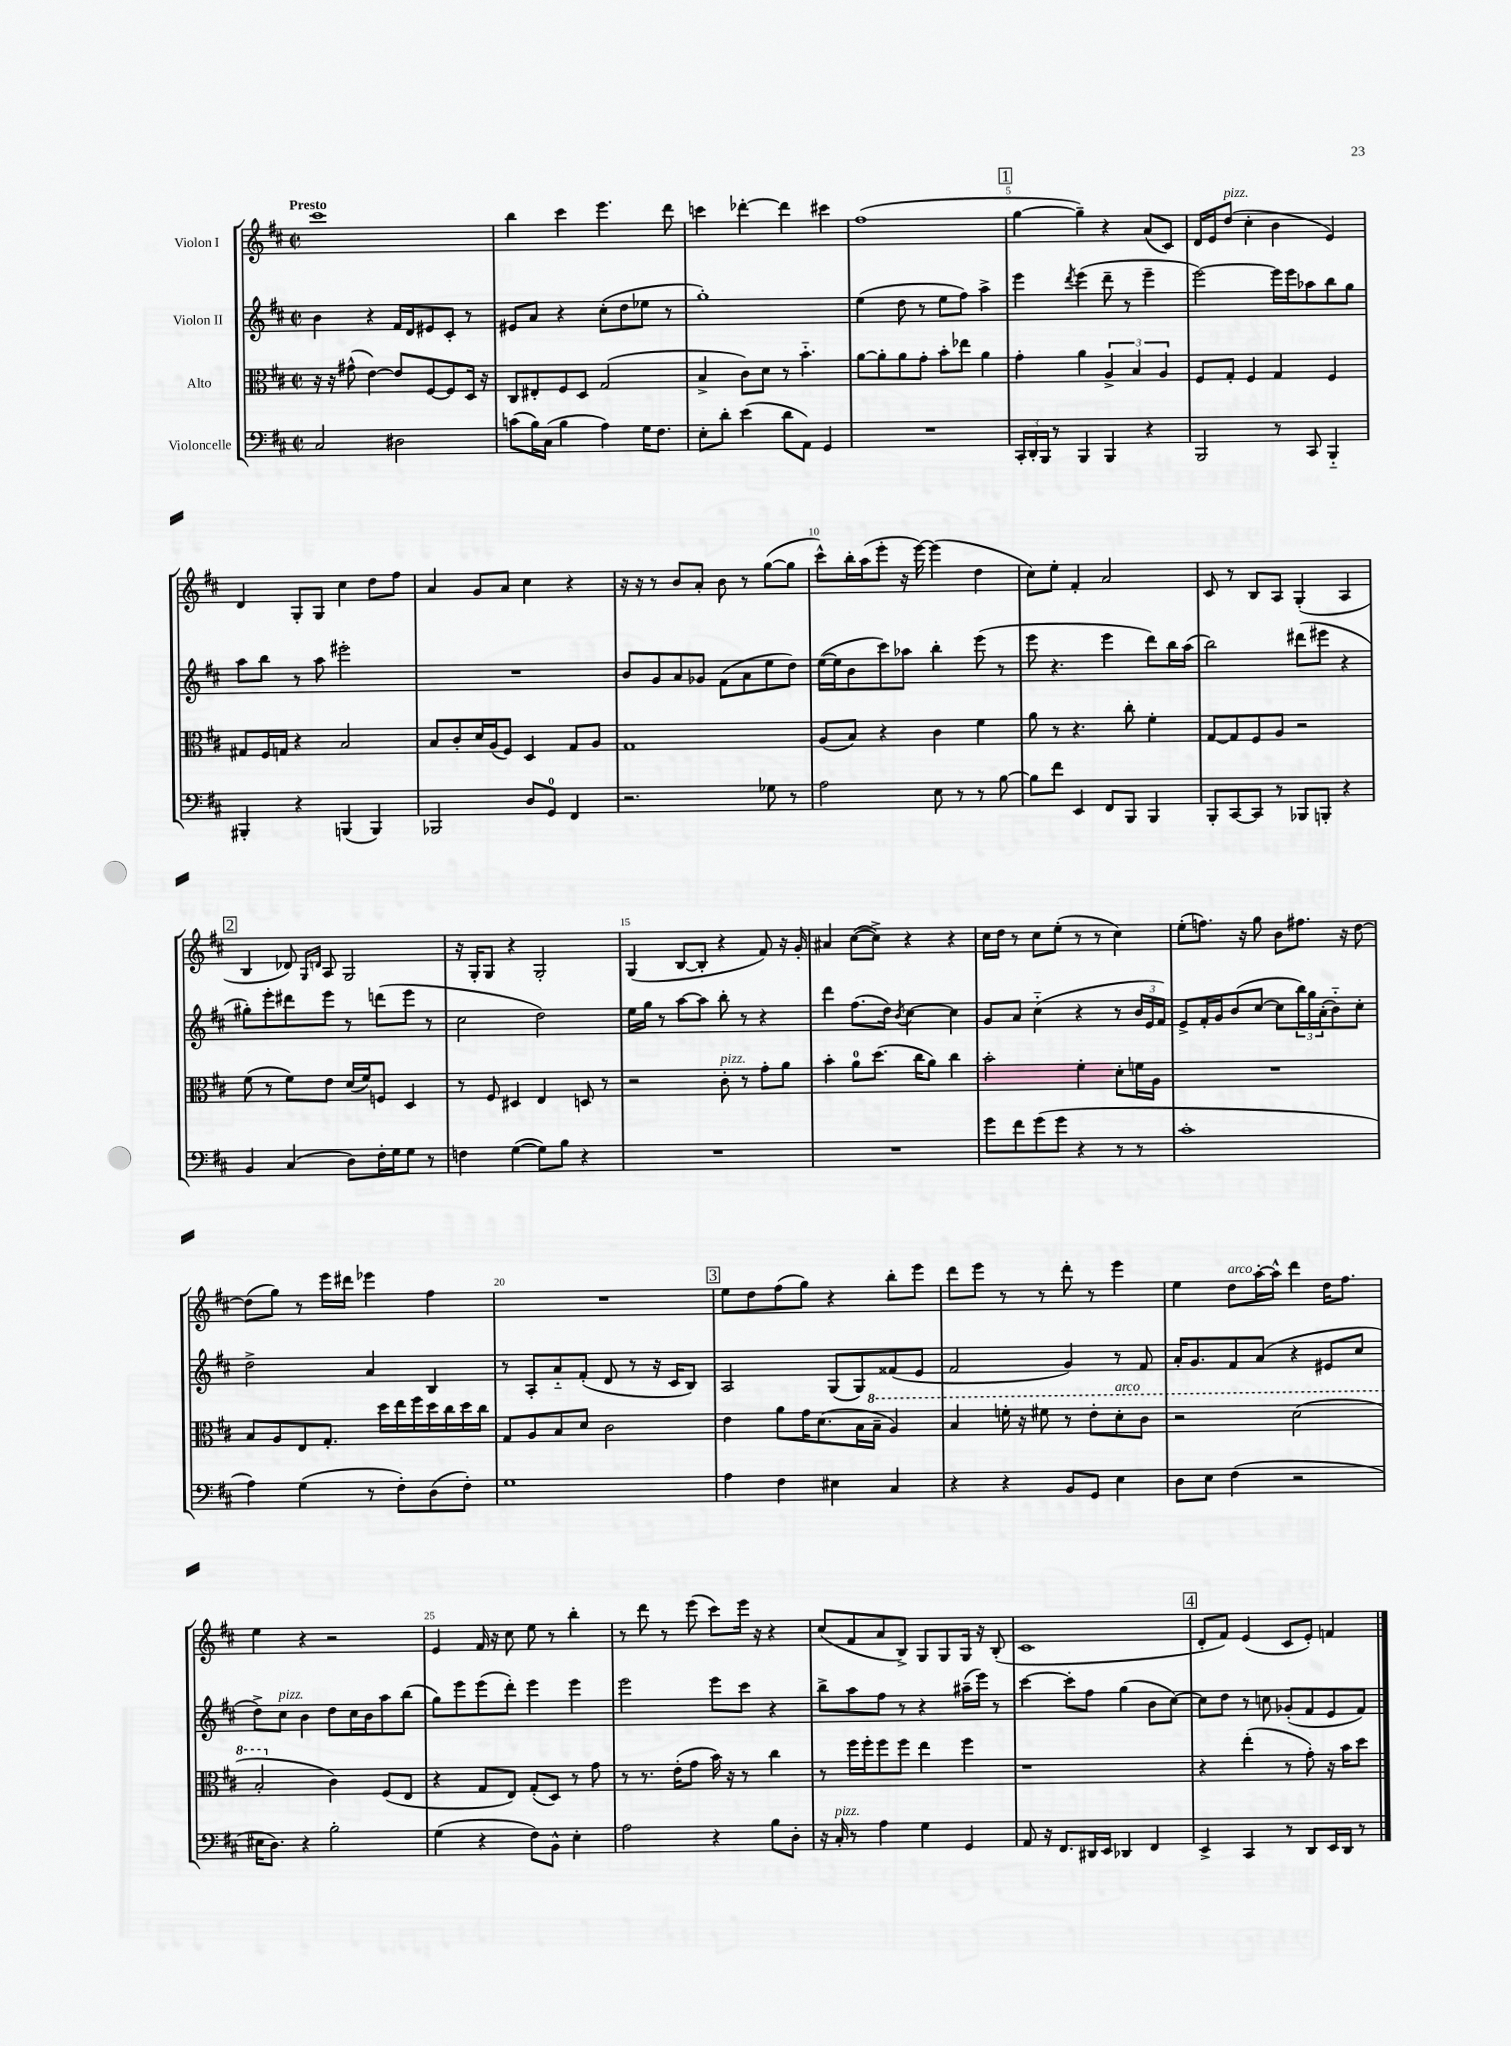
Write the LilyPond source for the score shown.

<<
\new StaffGroup <<
\new Staff = "s0" \with { instrumentName = "Violon I" } {
    \clef treble \key d \major \defaultTimeSignature \time 2/2 \tempo "Presto"
    cis'''1 |
    b''4 cis'''4 e'''4. d'''8 |
    c'''4 des'''4~-. des'''4 cis'''4 |
    fis''1( |
    \mark \markup { \box "1" } g''4~ g''4--) r4 a'8( cis'8) |
    d'16 e'16 d''8^\markup { \italic "pizz." }( cis''4-. b'4 e'4) |
    d'4 g8-. g8 cis''4 d''8 fis''8 |
    a'4 g'8 a'8 cis''4 r4 |
    r16 r16 r8 b'8 a'8-. b'8 r8 g''8~( g''8 |
    cis'''8-^) b''16-. a''16( e'''8-. r16 e'''16~) e'''4( d''4 |
    cis''8) e''8-. fis'4-. a'2 |
    cis'8 r8 b8 a8 g4-.( a4 |
    \mark \markup { \box "2" } b4 des'8) \grace { g16 d'16 } a8 g2 |
    r16 g16-. g8 r4 g2-. |
    g4( b8~ b8-. r4 fis'8) r16 g'16-. |
    ais'4 cis''8~( cis''8->) r4 r4 |
    cis''16 d''16 r8 cis''8 e''8-.( r8 r8 cis''4) |
    e''8-.( f''8.) r16 g''8 b'8 fis''8. r16 d''8~ |
    d''8( g''8) r8 e'''16 dis'''16 ees'''4 fis''4 |
    R1 |
    \mark \markup { \box "3" } e''8 d''8 fis''8( g''8) r4 b''8-. e'''8 |
    d'''8 e'''8 r8 r8 d'''8-. r8 e'''4 |
    e''4 d''8^\markup { \italic "arco" } a''16~-. a''16-^ d'''4 d''16 fis''8. |
    e''4 r4 r2 |
    e'4 fis'16 r16 cis''8 e''8 r8 b''4-. |
    r8 d'''8 r8 e'''8( cis'''8) e'''16 r16 r4 |
    cis''8( fis'8 a'8 b8->) g8 g8 g16 r16 b8-.( |
    cis'1 |
    \mark \markup { \box "4" } d'8-. fis'8) e'4( cis'8 e'8-.) f'4 \bar "|." |
}
\new Staff = "s1" \with { instrumentName = "Violon II" } {
    \clef treble \key d \major \defaultTimeSignature \time 2/2
    b'4 r4 fis'16 d'16 eis'8 cis'8-. r8 |
    eis'8 a'8 r4 cis''8-.( d''8 ees''8 r8 |
    g''1-.) |
    e''4( d''8 r8 e''8 fis''8) a''4-> |
    \mark \markup { \box "1" } e'''4 \acciaccatura { d'''8 } e'''4( d'''8-- r8 e'''4-- |
    e'''2~) e'''16 e'''16 aes''8 b''8 g''8 |
    a''8 b''8 r8 a''8 eis'''2-. |
    R1 |
    b'8 g'8 a'8 ges'8 fis'8( a'8 e''8 d''8) |
    e''16~( e''16 b'8 cis'''8) aes''8 b''4-. e'''8( r8 |
    e'''8 r4. e'''4 d'''8) b''16 a''16( |
    b''2) dis'''8( eis'''8 r4 |
    \mark \markup { \box "2" } gis''8-.) e'''8-. dis'''8 e'''8 r8 d'''8( e'''8 r8 |
    cis''2 d''2) |
    e''16 g''16 r8 a''8~ a''8 b''8-. r8 r4 |
    d'''4 fis''8.( d''16) \acciaccatura { b'8 } cis''4~ cis''4 |
    g'8 a'8 cis''4-_( r4 r8 \tuplet 3/2 { b'16 e'16 fis'16) } |
    e'8-> fis'16-. g'16 b'8( cis''8~ cis''8 \tuplet 3/2 { b''16) g''16 a'16-.( } b'8-_) cis''8-. |
    d''2-> a'4 b4 |
    r8 a8-. a'8-_ fis'8-.( d'8 r8 r16 cis'16 b8) |
    \mark \markup { \box "3" } a2 g8( g8) fisis'8( e'8 |
    fis'2 g'4) r8 fis'8 |
    a'16-. g'8. fis'8 a'8( r4 eis'8 cis''8 |
    d''8->) cis''8^\markup { \italic "pizz." } b'4 d''8 cis''16 b'16 a''8 b''8( |
    g''8) e'''8 e'''8( d'''8-.) e'''4 e'''4 |
    e'''2 e'''8 cis'''8 r4 |
    b''8-> a''8 fis''8 r8 r4 ais''16--( e'''16) r8 |
    cis'''4~ cis'''8-. fis''8 g''4( b'8 cis''8~) |
    \mark \markup { \box "4" } cis''8 d''8 r8 c''8 ges'8-.( fis'8 e'8 fis'8) \bar "|." |
}
\new Staff = "s2" \with { instrumentName = "Alto" } {
    \clef alto \key d \major \defaultTimeSignature \time 2/2
    r16 r16 gis'8-^( e'4~) e'8 fis8~ fis8 d16 r16 |
    cis8 eis8-. fis8 d8 g2( |
    b4-> cis'8) d'8 r8 b'4.-_ |
    a'8~ a'8-. a'8 g'8-. b'8-. ees''8 a'4 |
    \mark \markup { \box "1" } g'4-. a'4 \tuplet 3/2 { a4-> b4 a4 } |
    fis8 g8-. fis4 g4 fis4 |
    gis8 fis16 g16 r4 b2 |
    b8 cis'8-. d'16 a16( fis8) d4 g8 a8 |
    g1 |
    a8( b8) r4 cis'4 fis'4 |
    a'8 r8 r4. cis''8-. fis'4-. |
    g8~ g8 fis8 a8 r2 |
    \mark \markup { \box "2" } fis'8( r8 fis'8) e'8 d'16( fis'16) f8 d4 |
    r8 fis8 dis4 e4 d8 r8 |
    r2 cis'8-.^\markup { \italic "pizz." } r8 g'8-. a'8 |
    b'4-. a'8-0 d''8.( cis''16 a'8) cis''4 |
    b'2-. fis'4-. d'8-. f'16 a16 |
    R1 |
    b8 a8 e8 g8.-. d''16 e''16 fis''16 d''16 cis''16 d''16 cis''16 |
    g8 a8 b8 d'8 cis'2 |
    \mark \markup { \box "3" } e'4 a'8 g'16 d'8.( b16 \ottava #1 b'16-- a'4) |
    b'4 f''16-. r16 fis''8 r8 e''8-. d''8-.^\markup { \italic "arco" } cis''8 |
    r2 d''2( |
    b'2-. \ottava #0 cis'4) fis8( e8 |
    r4 g8 e8) g8-.( d8) r8 g'8 |
    r8 r8. e'16-.( g'8 b'16) r16 r8 cis''4 |
    r8 fis''16 fis''16-. fis''8 fis''8 e''4 fis''4 |
    r1 |
    \mark \markup { \box "4" } r4 e''4-.( r8 g'8-.) r16 b'16 d''8 \bar "|." |
}
\new Staff = "s3" \with { instrumentName = "Violoncelle" } {
    \clef bass \key d \major \defaultTimeSignature \time 2/2
    cis2 dis2 |
    c'8( b16) cis16( b4 a4) g16 fis8. |
    e8-. d'8-. e'4( d'8 a,8) g,4 |
    R1 |
    \mark \markup { \box "1" } \tuplet 3/2 { cis,16-. d,16-. b,,16 } r8 b,,4 b,,4 r4 |
    b,,2 r8 cis,8 b,,4-_ |
    bis,,4-. r4 b,,4( b,,4) |
    bes,,2 d8 g,8-0 fis,4 |
    r2. ges8 r8 |
    a2 e8 r8 r8 b8~ |
    b8 fis'8 e,4 fis,8 b,,8 b,,4 |
    b,,8-. cis,8~ cis,8 r8 bes,,8 b,,8-. r4 |
    \mark \markup { \box "2" } b,4 cis4( d8) fis16-. g16 g8 r8 |
    f4 g4~( g8) b8 r4 |
    R1 |
    R1 |
    g'8 fis'8 g'8( g'8 r4 r8 r8 |
    cis'1-. |
    a4) g4( r8 fis8-.) d8( fis8-.) |
    g1 |
    \mark \markup { \box "3" } a4 fis4 eis4 cis4 |
    r4 r4 b,8 g,8 e4 |
    d8 e8 fis4( r2 |
    eis16 d8.) r4 b2-. |
    g4( r4 fis8) b,8-^ e4-. |
    a2 r4 b8 d8-. |
    r16 cis16-.^\markup { \italic "pizz." } r8 a4 g4 g,4 |
    a,8 r16 fis,8. dis,16 e,16 des,4 fis,4 |
    \mark \markup { \box "4" } e,4-> cis,4 r8 d,8 e,16 d,16 r8 \bar "|." |
}
>>
>>
\layout { \context { \Score \override BarNumber.break-visibility = ##(#f #t #t) barNumberVisibility = #(every-nth-bar-number-visible 5) } }
